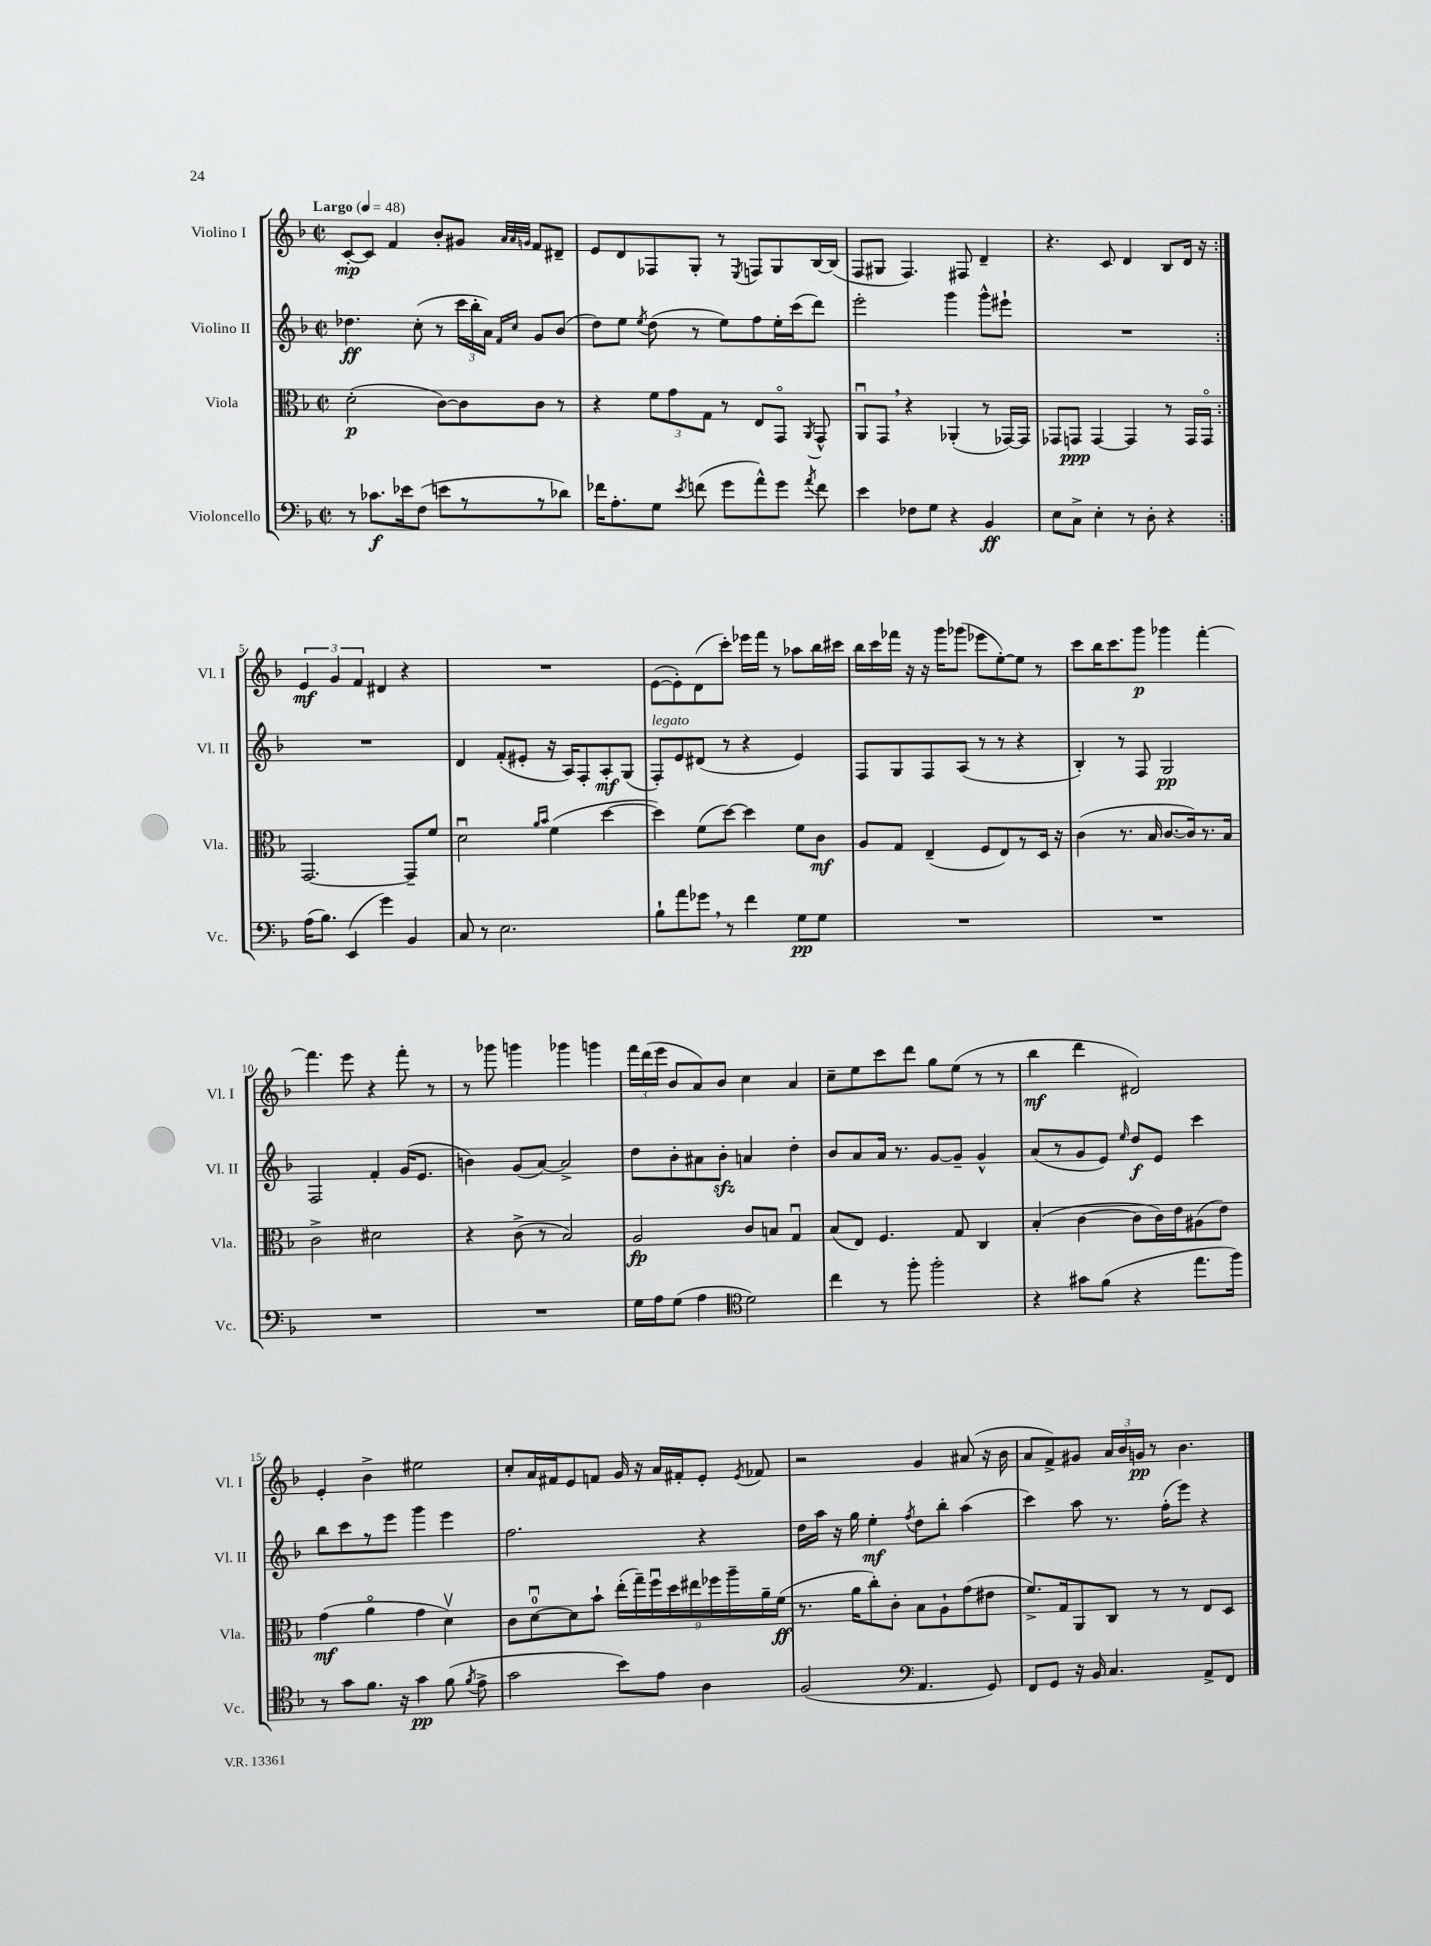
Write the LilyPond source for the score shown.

<<
\new StaffGroup <<
\new Staff = "s0" \with { instrumentName = "Violino I" shortInstrumentName = "Vl. I" } {
    \clef treble \key f \major \defaultTimeSignature \time 2/2 \tempo "Largo" 4 = 48
    \autoBeamOff \repeat volta 2 { c'8[~-.\mp c'8] f'4 bes'8[-. gis'8] \grace { a'32[ a'32 g'32] } f'8[ dis'8]-- |
    e'8[ d'8 fes8 g8]-. r8 \acciaccatura { e8 } f8[ g8 bes16~ bes16]( |
    f8[ gis8] f4.) fis8 d'4-- |
    r4. c'8 d'4 bes8[ d'16] r16 | }
    \tuplet 3/2 { e'4\mf g'4 f'4 } dis'4 r4 |
    R1 |
    e'8[~( e'8-.) d'8( c'''8]-.) ees'''16[ f'''16] r8 aes''8[ bes''16 cis'''16] |
    bes''16[ c'''16 fes'''16] r16 r16 g'''16[ ges'''8]( ees'''8[ e''8~-.) e''8] r8 |
    c'''8[ bes''16 c'''8. g'''8]\p ges'''4 f'''4~-. |
    f'''4. e'''8 r4 f'''8-. r8 |
    r8 ges'''8 g'''4 ges'''4 g'''4 |
    \tuplet 3/2 { f'''16[ d'''16( e'''16] } bes'8[ a'8) bes'8] c''4 a'4 |
    c''8[-- e''8 c'''8 d'''8] g''8[ e''8]( r8 r8 |
    bes''4\mf d'''4 dis'2) |
    e'4-. bes'4-> eis''2 |
    c''8[-. a'16 fis'16 e'8 f'8] g'16 r16 a'16[ fis'16-. e'8]-. \acciaccatura { e'8 } fes'8 |
    r2 g'4 ais'8( r16 bes'16 |
    a'8[ f'8->) gis'8] \tuplet 3/2 { a'16[ bes'16 g'16]\pp } r8 bes'4. \bar "|." |
}
\new Staff = "s1" \with { instrumentName = "Violino II" shortInstrumentName = "Vl. II" } {
    \clef treble \key f \major \defaultTimeSignature \time 2/2
    \autoBeamOff \repeat volta 2 { des''4.\ff c''8-.( r8 \tuplet 3/2 { c'''16[ bes''16-. a'16]) } \grace { f'16[ c''16] } g'8[ bes'8]( |
    d''8[) e''8] \acciaccatura { e''8 } d''8( r8 e''8[) f''8 e''16-. c'''16( d'''8]) |
    e'''2-. g'''4 g'''8[-^ eis'''8]-! |
    R1 | }
    R1 |
    d'4 f'8[-.( eis'8]-. r16 a16[) f8-. a8-.\mf g8]( |
    f8[-.^\markup { \italic "legato" }) e'8 dis'8]( r8 r4 e'4) |
    f8[ g8 f8 a8]( r8 r8 r4 |
    bes4-.) r8 f8 g2\pp |
    f2 f'4-. g'16[( e'8.] |
    b'4) g'8[( a'8]~) a'2-> |
    d''8[ bes'8-. ais'8 bes'8]-.\sfz a'4 d''4-. |
    bes'8[ a'8 a'16] r8. g'8[~ g'8]-- g'4-^ |
    a'8[( r8 g'8 e'8]) \grace { e''16 } d''8[\f e'8] c'''4 |
    bes''8[ c'''8 r8 e'''8] g'''4 e'''4 |
    f''2. r4 |
    d''16[ a''16] r16 g''16 e''4-.\mf \acciaccatura { f''8 } d''8[ bes''8]-. a''4( |
    c'''4) a''8 r8. f''16[-.( e'''8]) r4 \bar "|." |
}
\new Staff = "s2" \with { instrumentName = "Viola" shortInstrumentName = "Vla." } {
    \clef alto \key f \major \defaultTimeSignature \time 2/2
    \autoBeamOff \repeat volta 2 { d'2-.\p( c'8[~) c'8 c'8] r8 |
    r4 \tuplet 3/2 { f'8[ g'8 g8] } r8 e8[ g,8]\flageolet \acciaccatura { a,8 } g,8-^ |
    a,8[\downbow g,8] \breathe r4 aes,4-.( r8 ges,16[~) ges,16] |
    ges,8[ g,8]\ppp g,4~ g,4 r8 g,16[ g,16]\flageolet | }
    g,2.~ g,8[-- f'8] |
    d'2\downbow \grace { a'16[ bes'16] } f'4( d''4~ |
    d''4) f'8[( d''8]~) d''4 f'8[ c'8]\mf |
    a8[ g8] e4--( f8[ e8) r8 d16] r16 |
    c'4( r8. bes16 c'8.[~ c'16) r8. bes16] |
    c'2-> dis'2 |
    r4 c'8->( r8 bes2) |
    a2\fp c'8[ b8] g4\downbow |
    bes8[( e8]) f4. g8 c4 |
    bes4-.( c'4~ c'8[ c'16) e'16 ais8( e'8]) |
    g'4\mf( a'4\flageolet g'4 d'4\upbow) |
    c'8[ d'8-0~\downbow d'8 bes'8]-! \tuplet 9/8 { e''16[-.( g''16--) f''16\downbow d''16 eis''16 fes''16 a''16-- a'16-- f'16]\ff( } |
    r8. a'16[ c''8-.) c'8]-. bes8[ a8-! g'8( eis'8] |
    f'8.[->) g16 a,8 c8] r8 r8 e8[ d8] \bar "|." |
}
\new Staff = "s3" \with { instrumentName = "Violoncello" shortInstrumentName = "Vc." } {
    \clef bass \key f \major \defaultTimeSignature \time 2/2
    \autoBeamOff \repeat volta 2 { r8 ces'8.[\f ees'16 f8]( e'8[ r8 r8 des'8]) |
    fes'16[ a8.-. g8] \acciaccatura { e'8 } f'8( g'8[ a'8-^) g'8] \acciaccatura { a'8 } f'8 |
    e'4 fes8[ g8] r4 bes,4\ff |
    e8[ c8]-> e4-. r8 d8-. r4 | }
    a16[( bes8.]) e,4( g'4) bes,4 |
    c8 r8 e2. |
    bes8[-! a'8 ges'8] \breathe r8 f'4 g8[\pp g8] |
    R1 |
    R1 |
    R1 |
    R1 |
    g16[ a16 g8]( a4 \clef tenor d'2) |
    c''4 r8 f''8-. f''2-. |
    r4 gis'8[ f'8]( r4 e''8.[ f''16]) |
    r8 g'8[ f'8.] r16 g'4\pp f'8( \acciaccatura { f'8 } e'8-> |
    g'2 bes'8[) e'8] a4 |
    f2( \clef bass a,4. g,8) |
    f,8[ g,8] r16 bes,16 c4. a,8[-> f,8] \bar "|." |
}
>>
>>
